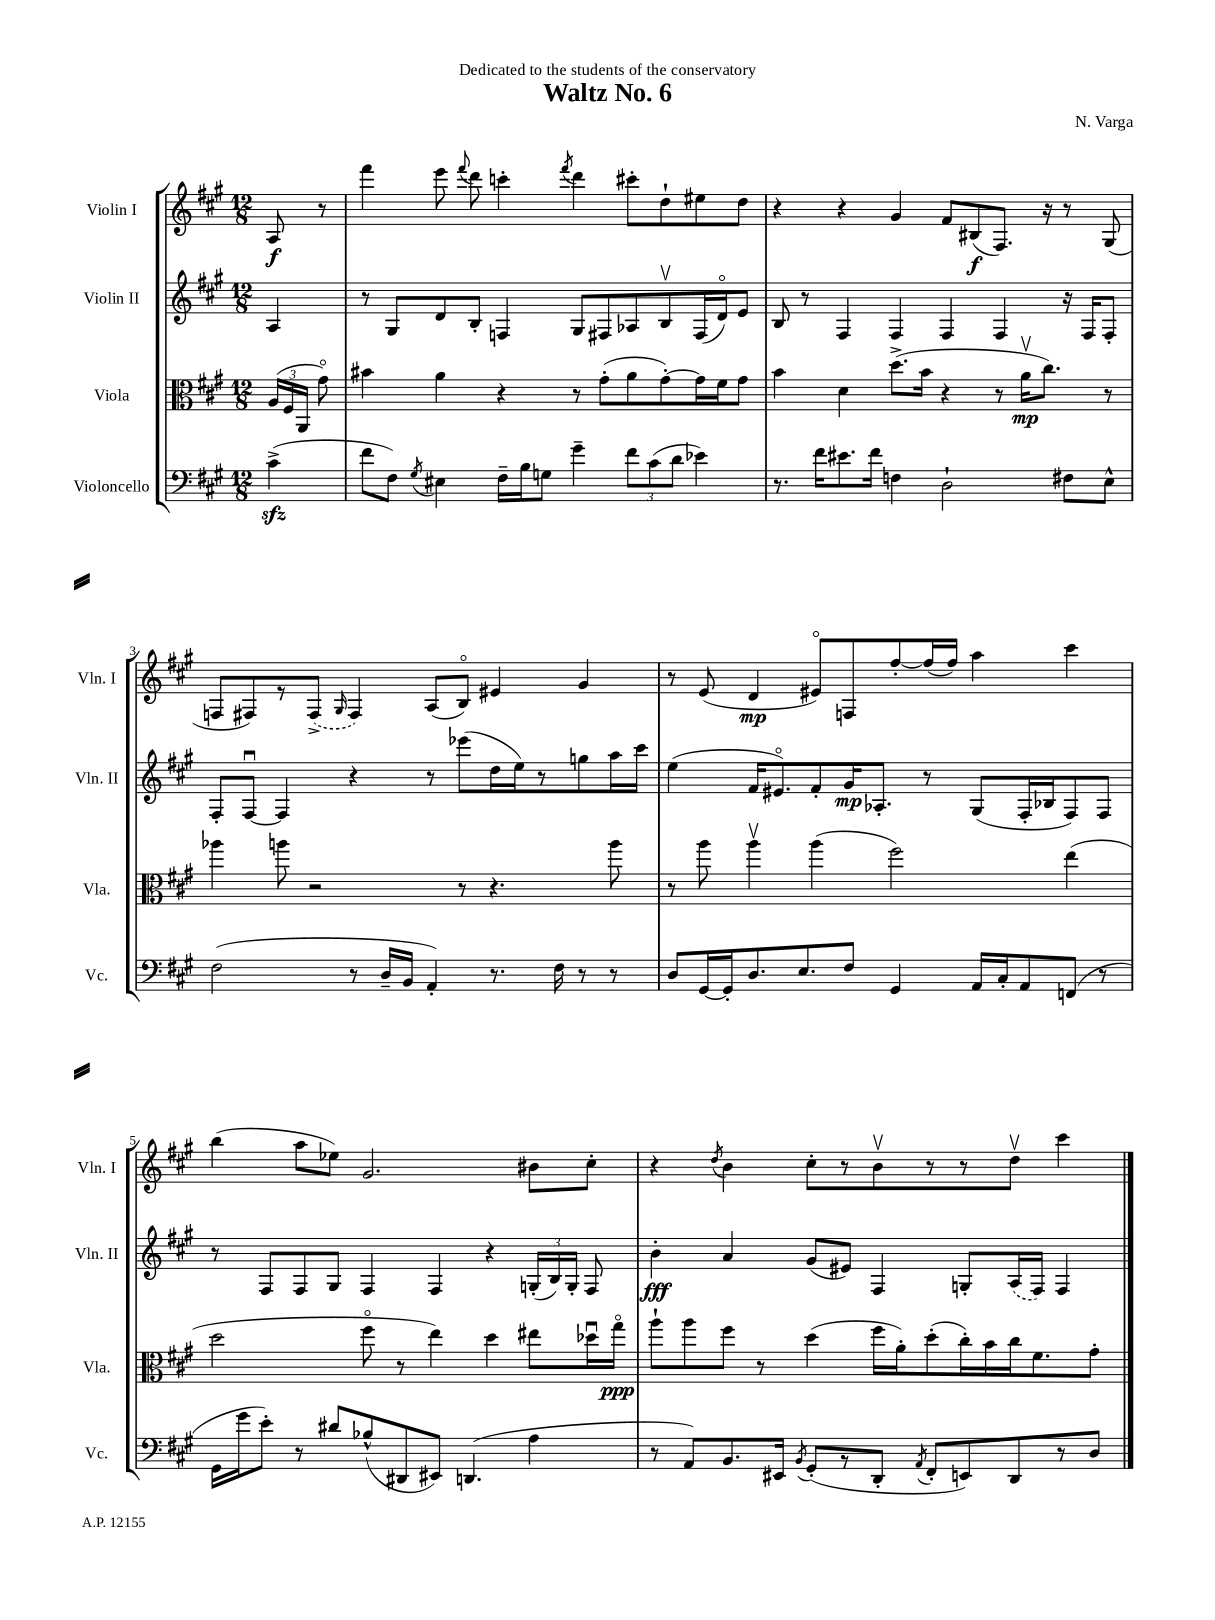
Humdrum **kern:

**kern	**kern	**dynam	**kern	**dynam	**kern	**dynam
*part4	*part3	*part3	*part2	*part2	*part1	*part1
*staff4	*staff3	*staff3	*staff2	*staff2	*staff1	*staff1
*I"Violoncello	*I"Viola	*	*I"Violin II	*	*I"Violin I	*
*I'Vc.	*I'Vla.	*	*I'Vln. II	*	*I'Vln. I	*
*clefF4	*clefC3	*	*clefG2	*	*clefG2	*
*k[f#c#g#]	*k[f#c#g#]	*	*k[f#c#g#]	*	*k[f#c#g#]	*
*M12/8	*M12/8	*	*M12/8	*	*M12/8	*
=	=	=	=	=	=	=
(4c#zz^\	(24A/LL	.	4A/	.	8A/	f
.	24F#/	.	.	.	.	.
.	24AA/JJ	.	.	.	.	.
.	8g#\)	.	.	.	8r	.
=1	=1	=1	=1	=1	=1	=1
8f#\L	4b#X\	.	8r	.	4fff#\	.
8F#\J)	.	.	8G#/L	.	.	.
8qG#/	.	.	.	.	.	.
4E#X\	4a\	.	8d/	.	8eee\	.
.	.	.	.	.	8qqfff#/	.
.	.	.	8B'/J	.	8ddd\	.
16F#~\LL	4r	.	4Fn/	.	4cccn'\	.
16B\J	.	.	.	.	.	.
8Gn\J	.	.	.	.	.	.
.	.	.	.	.	8qfff#/	.
4g#~\	8r	.	8G#/L	.	4ddd\	.
.	(8g#'\L	.	8F#X/	.	.	.
12f#\L	8a\	.	8A-X/	.	8ccc#X'\L	.
(12c#\	.	.	.	.	.	.
.	[8g#'\)	.	8Bv/	.	8dd`\	.
12d\J	.	.	.	.	.	.
4e-X\)	16g#\L]	.	(16F#/L	.	8ee#X\	.
.	16f#\J	.	16d/J)	.	.	.
.	8g#\J	.	8e/J	.	8dd\J	.
=2	=2	=2	=2	=2	=2	=2
8.r	4b\	.	8B/	.	4r	.
.	.	.	8r	.	.	.
16f#\KL	.	.	.	.	.	.
8.e#X\	4d\	.	4F#/	.	4r	.
16f#\Jk	.	.	.	.	.	.
4Fn\	(8.dd^\L	.	4F#/	.	4g#/	.
.	16b\Jk	.	.	.	.	.
2D`\	4r	.	4F#/	.	8f#/L	.
.	.	.	.	.	(8B#X/	f
.	8r	.	4F#/	.	8.F#/J)	.
.	16av\KL	mp	.	.	.	.
.	8.cc#\J)	.	.	.	16r	.
8F#X\L	.	.	16r	.	8r	.
.	.	.	16F#/KL	.	.	.
8E^^\J	8r	.	8F#'/J	.	(8G#/	.
!!LO:LB:g=z
=3	=3	=3	=3	=3	=3	=3
(2F#\	4aa-X\	.	8F#'/L	.	8Fn/L	.
.	.	.	[8F#u/J	.	8F#X/)	.
.	8aan\	.	4F#/]	.	8r	.
.	2r	.	.	.	(8F#^/J	.
.	.	.	.	.	16qqG#/	.
8r	.	.	4r	.	4F#/)	.
16D~/LL	.	.	.	.	.	.
16BB/JJ	.	.	.	.	.	.
4AA'/)	.	.	8r	.	(8A/L	.
.	8r	.	(8eee-X\L	.	8B/J)	.
8.r	4.r	.	16dd\L	.	4e#X/	.
.	.	.	16ee\J)	.	.	.
.	.	.	8r	.	.	.
16F#\	.	.	.	.	.	.
8r	.	.	8ggn\	.	4g#/	.
8r	8aa\	.	16aa\L	.	.	.
.	.	.	16ccc#\JJ	.	.	.
=4	=4	=4	=4	=4	=4	=4
8D/L	8r	.	(4ee\	.	8r	.
[16GG#/L	8aa\	.	.	.	(8e/	.
16GG#'/J]	.	.	.	.	.	.
8.D/	4aav\	.	16f#/KL	.	4d/	mp
.	.	.	8.e#X/)	.	.	.
8.E/	.	.	.	.	.	.
.	(4aa\	.	8f#'/	.	8e#X/L)	.
8F#/J	.	.	16g#/K	mp	8Fn/	.
.	.	.	8.A-X'/J	.	.	.
4GG#/	2ff#\)	.	.	.	[8ff#'/	.
.	.	.	8r	.	(16ff#/L]	.
.	.	.	.	.	16ff#/JJ)	.
16AA/LL	.	.	(8G#/L	.	4aa\	.
16C#'/J	.	.	.	.	.	.
8AA/	.	.	16F#'/L	.	.	.
.	.	.	16B-X/J	.	.	.
(8FFn/J	(4ee\	.	8F#/)	.	4ccc#\	.
8r	.	.	8F#/J	.	.	.
!!LO:LB:g=z
=5	=5	=5	=5	=5	=5	=5
16GG#\LL	2dd\	.	8r	.	(4bb\	.
16g#\J	.	.	.	.	.	.
8e'\J)	.	.	8F#/L	.	.	.
8r	.	.	8F#/	.	8aa\L	.
8d#X/L	.	.	8G#/J	.	8ee-X\J)	.
(8B-X^^/	8ff#\	.	4F#/	.	2.g#/	.
8DD#X/	8r	.	.	.	.	.
8EE#X/J)	4ee\)	.	4F#/	.	.	.
(4.DDn/	.	.	.	.	.	.
.	4dd\	.	4r	.	.	.
4A\	8ee#X\L	.	(24Gn'/LL	.	8b#X\L	.
.	.	.	24B/)	.	.	.
.	.	.	24G'/JJ	.	.	.
.	16dd-Xu\L	.	8F#/	.	8cc#'\J	.
.	16gg#\JJ	ppp	.	.	.	.
=6	=6	=6	=6	=6	=6	=6
8r	8aa`\L	.	4b'\	fff	4r	.
8AA/L)	8aa\	.	.	.	.	.
.	.	.	.	.	8qdd/	.
8.BB/	8ff#\J	.	4a/	.	4b\	.
.	8r	.	.	.	.	.
16EE#X/Jk	.	.	.	.	.	.
8qBB/	.	.	.	.	.	.
(8GG#'/L	(4dd\	.	(8g#/L	.	8cc#'\L	.
8r	.	.	8e#X/J)	.	8r	.
8DD'/J	16ff#\LL	.	4F#/	.	8bv\	.
.	16a'\J)	.	.	.	.	.
8qAA/	.	.	.	.	.	.
8FF#'/L	(8dd'\	.	.	.	8r	.
8EEn/)	16cc#'\L)	.	8Gn'/L	.	8r	.
.	16b\	.	.	.	.	.
8DD/	16cc#\J	.	(16A/L	.	8ddv\J	.
.	8.f#\	.	16F#/JJ)	.	.	.
8r	.	.	4F#/	.	4ccc#\	.
8D/J	8g#'\J	.	.	.	.	.
==	==	==	==	==	==	==
*-	*-	*-	*-	*-	*-	*-
